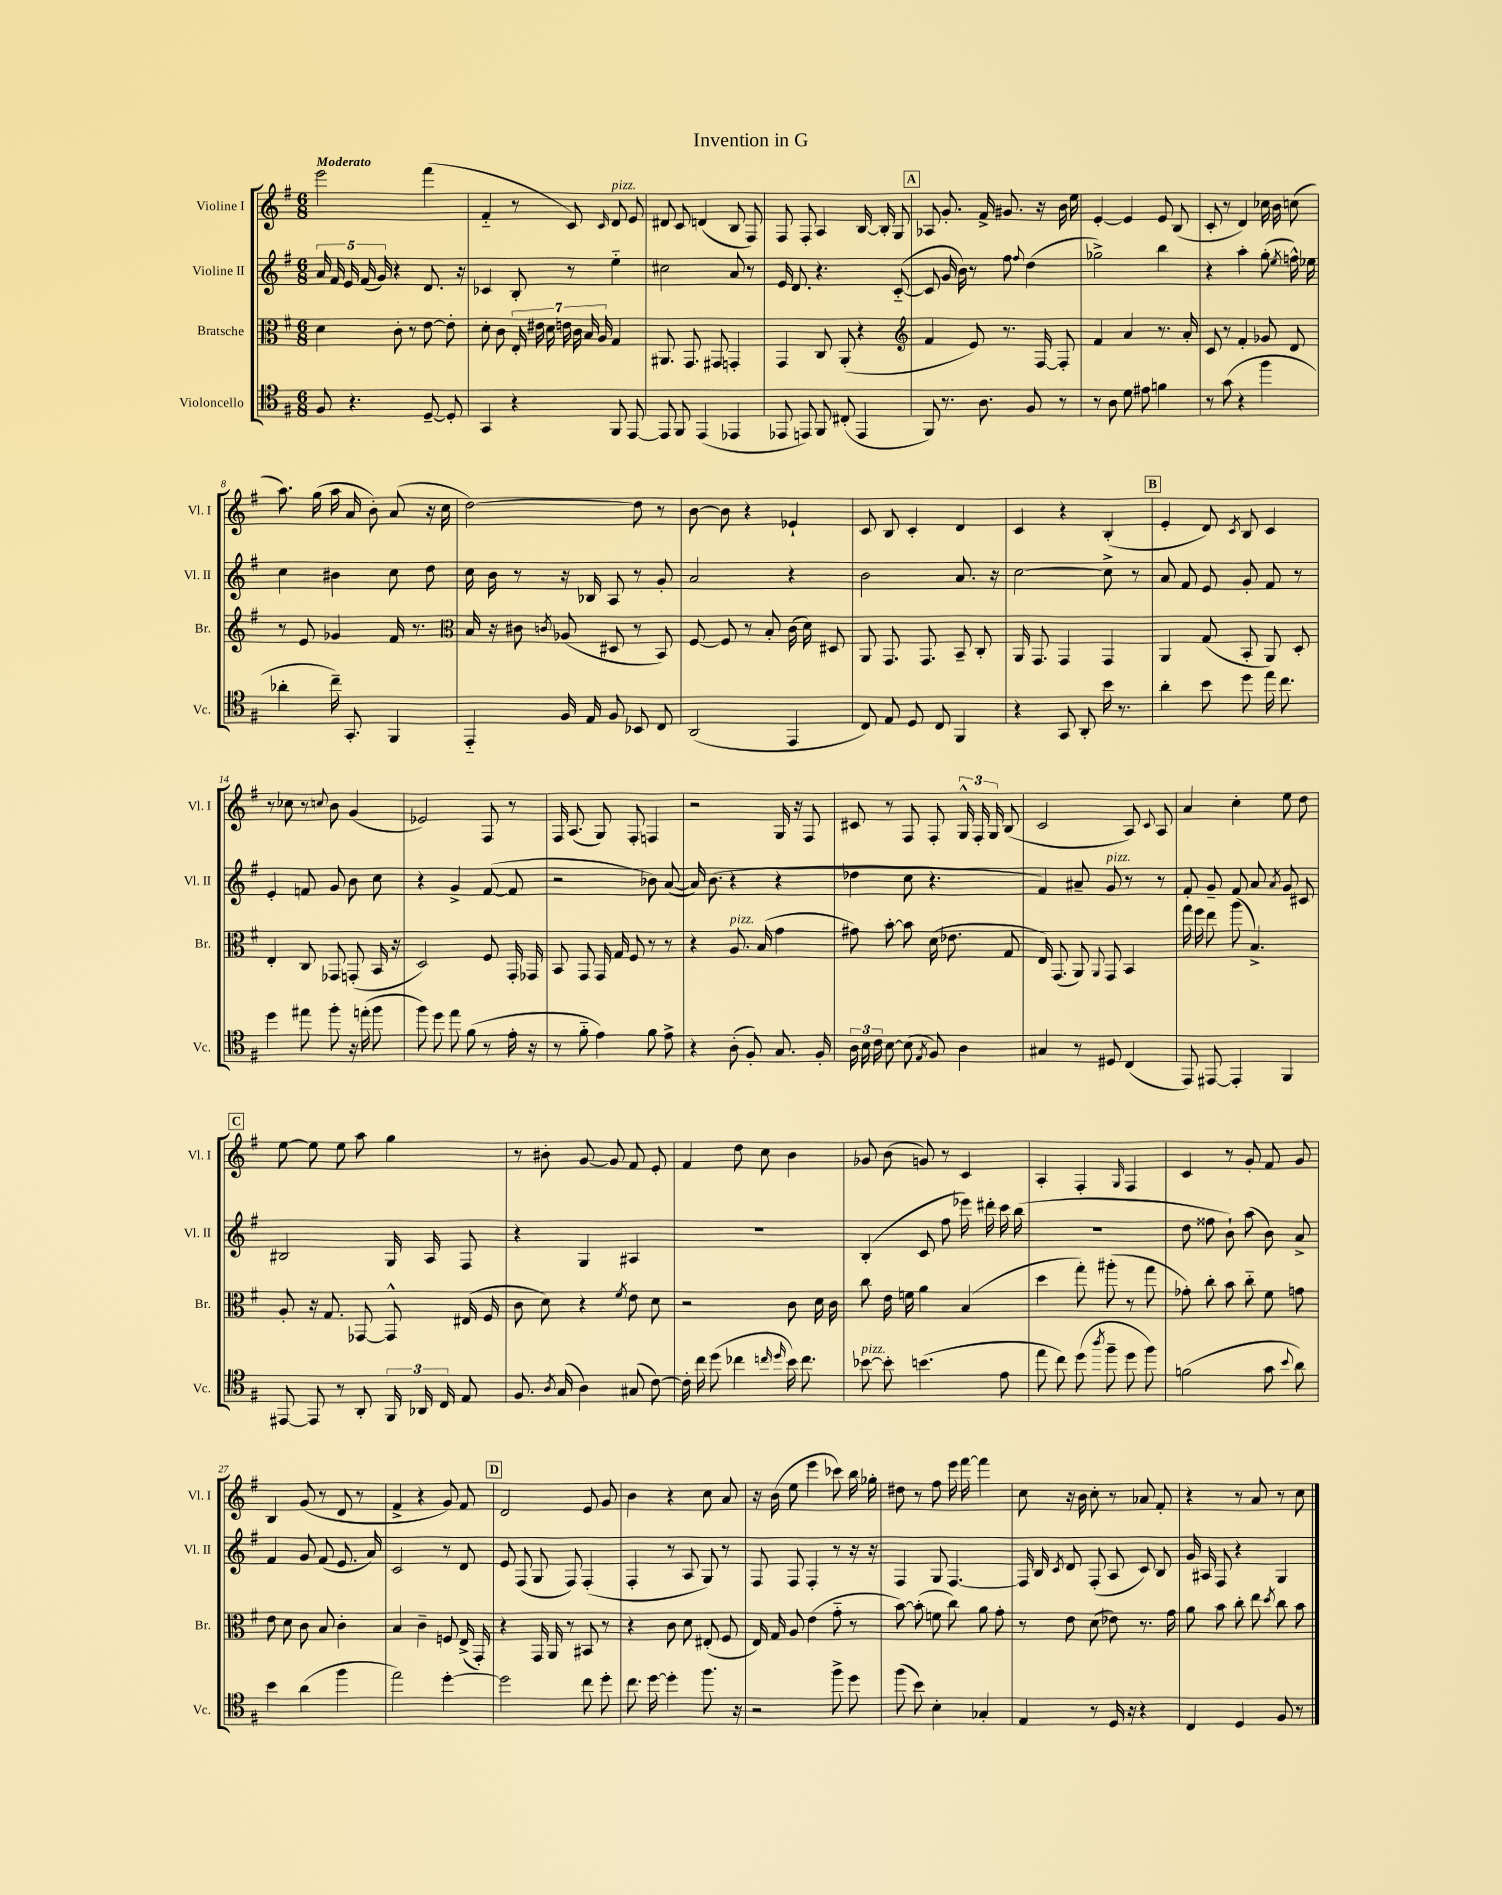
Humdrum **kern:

**kern	**kern	**kern	**kern
*staff4	*staff3	*staff2	*staff1
*clefC4	*clefC3	*clefG2	*clefG2
*k[f#]	*k[f#]	*k[f#]	*k[f#]
*M6/8	*M6/8	*M6/8	*M6/8
8F#	4d	20a	2eee
.	.	20f#	.
.	.	20e	.
4.r	.	.	.
.	.	(20f#	.
.	.	20g)	.
.	8c'	4r	.
.	8r	.	.
[8D~	[8e	8.d	(4fff#
8D']	8e']	.	.
.	.	16r	.
=	=	=	=
4GG	8d'	4c-	4f#'~
.	8c	.	.
4r	28E'	8B'	8r
.	28e#	.	.
.	28d	.	.
.	28e	.	.
.	.	8r	8c)
.	28c	.	.
.	28B	.	.
.	28A	.	.
.	.	.	16qqc
8FF#	4G	4ee'~	8d
[8EE	.	.	8e
=	=	=	=
8EE]	8.AA#	2cc#	8d#
8FF#	.	.	8c
.	8.GG	.	.
(4EE	.	.	(4d
.	8GG#	.	.
4EE-	4GG'	8a	8B
.	.	8r	8F#)
=	=	=	=
8EE-	4GG	16e	8F#
.	.	8.d	.
8EE)	.	.	8F#'
8FF#	8C	4.r	4A
(8C#'	(8AA'	.	.
4EE	4r	.	[16B
.	.	.	16B']
.	.	([8c'~	8G
=	=	=	=
*	*clefG2	*	*
8FF#)	4f#	8c]	8A-
8.r	.	16g	8.g'
.	.	16b)	.
.	8e)	8r	.
8.A	.	.	16f#^
.	8.r	8ff#	8.g#
.	.	8qqff#	.
8F#	.	(4dd	.
.	[16F#	.	16r
8r	8F#']	.	16b
.	.	.	16ee
=	=	=	=
8r	4f#	2gg-^)	[4e'
8A	.	.	.
8d	4a	.	4e]
8e#	.	.	.
4f	8.r	4bb	8e
.	.	.	(8B
.	16a'	.	.
=	=	=	=
8r	8c	4r	8c'
(8g	8r	.	8r
4r	4f#'	4aa'	4d)
4ff#	8g-	(8gg'	16cc-
.	.	.	16b
.	.	8qee	.
.	8d	16ff^^)	(8cc
.	.	16ee-	.
=	=	=	=
4a-'	8r	4cc	8.aa)
.	8e	.	.
.	.	.	(16gg
16cc~)	4g-	4b#	16aa
8.GG'	.	.	16a
.	.	.	8b')
4FF#	16f#	8cc	(8a
.	8.r	.	.
.	.	8dd	16r
.	.	.	16cc
=	=	=	=
*	*clefC3	*	*
4EE'~	16B	16cc	[2dd)
.	16r	16b	.
.	8c#	8r	.
.	8qc	.	.
16F#	(8A-	16r	.
16E	.	16B-	.
8F#	8D#	8A	.
8BB-	8r	8r	8dd]
8C	8BB)	8g'	8r
=	=	=	=
(2AA	[8F#	2a	[8b
.	8F#]	.	8b]
.	8r	.	4r
.	8B'	.	.
4EE	(16c	4r	4e-`
.	16d)	.	.
.	8D#	.	.
=	=	=	=
8C)	8AA	2b	8c
8E	8.GG	.	8B
8D	.	.	4c'
.	8.GG	.	.
8C	.	.	.
4FF#	8BB~	8.a	4d
.	8C'	.	.
.	.	16r	.
=	=	=	=
4r	16AA	[2cc	4c
.	8.GG	.	.
8GG	4GG	.	4r
8AA'	.	.	.
16b	4GG	8cc^]	(4B'
8.r	.	.	.
.	.	8r	.
=	=	=	=
4a'	4AA	8a	4e'
.	.	8f#	.
8b	(8G	8e	8d)
.	.	.	8qc
8dd	8BB'	8g'	8B
16ee	8AA)	8f#	4c
8.cc	.	.	.
.	8D'	8r	.
=	=	=	=
4dd	4E'	4e'	8r
.	.	.	8cc-
8ee#	8C	8f	8r
.	.	.	8qqcc
8ff#'	8GG-	8g	8b
16r	(8GG'	8b	(4g
(16ee'	.	.	.
8ff#	16BB	8cc	.
.	16r	.	.
=	=	=	=
8ff#)	2D)	4r	2e-)
8dd	.	.	.
8ee	.	4g^	.
(8f#	.	.	.
8r	8F#	([8f#	8F#
16e'	16GG'	8f#]	8r
16r	16GG-	.	.
=	=	=	=
8r	8BB	2r	16F#
.	.	.	(8.A
8f#'~	8GG	.	.
4e)	16GG	.	8G)
.	16G	.	.
.	8F#	.	8F#'
8f#	8r	8b-)	4F
8e^	8r	([8a	.
=	=	=	=
4r	4r	16a])	2r
.	.	(8.b	.
(8A'	8.A	4r	.
8F#')	.	.	.
.	(16B	.	.
8.G	4g	4r	16G
.	.	.	16r
.	.	.	8F#
16F#'	.	.	.
=	=	=	=
24A	8g#)	4dd-	8c#
24B	.	.	.
24c	.	.	.
[8B	[8b'	.	8r
(8B]	8b]	8cc	8F#
8qE	.	.	.
8F#)	(16d	4.r	8F#'
.	8.e-	.	.
4A	.	.	24G^^
.	.	.	24F#'
.	.	.	24G
.	8G	.	(8B
=	=	=	=
4G#	16E)	4f#)	2c
.	(8.GG	.	.
8r	8AA)	8a#~	.
.	8qqAA	.	.
8D#	8GG	8g	.
(4C	4BB	8r	8A)
.	.	.	8qqc
.	.	8r	8A
=	=	=	=
8EE)	16gg	8f#'	4a
.	16ff#	.	.
[8EE#	8ee	8g~	.
4EE#']	(8aa	8f#	4cc'
.	4.B^)	8a	.
.	.	8qa	.
4FF#	.	8g	8ee
.	.	8c#	8dd
=	=	=	=
[8EE#	8A'	2B#	[8ee
8EE#]	16r	.	8ee]
.	8.G	.	.
8r	.	.	8ee
8AA'	[8GG-	.	8aa
24FF#	8GG-^^]	16G	4gg
24AA-	.	.	.
.	.	16A	.
24C	.	.	.
8E	(16E#	8F#	.
.	16F#	.	.
=	=	=	=
8.F#	8c	4r	8r
.	8d)	.	8b#'
8qA	.	.	.
(16G	.	.	.
4A)	4r	4G	[8g
.	.	.	8g]
.	8qf#	.	.
(8G#	8e	4A#	8f#
[8c)	8d	.	8e'
=	=	=	=
16c']	2r	2.r	4f#
16cc	.	.	.
(8dd	.	.	.
4cc-	.	.	8dd
.	.	.	8cc
16qqcc	.	.	.
16qqdd	.	.	.
16b)	8c	.	4b
8.cc	.	.	.
.	16d	.	.
.	16c	.	.
=	=	=	=
[8b-	8cc	(4B'	8g-
8b-']	16e	.	(8b
.	16f	.	.
(4.b	4a	8c	8g)
.	.	8ff#	8r
.	(4B	16eee-)	4c
.	.	16ddd#'	.
8e	.	16ccc	.
.	.	(16bb	.
=	=	=	=
8ee	4dd	2.r	4A'
8cc)	.	.	.
(8dd	8gg')	.	4F#'
8qaa	.	.	.
8ff#~	(8aa#'	.	.
.	.	.	16qqG
8dd	8r	.	4F#
8ff#)	8gg	.	.
=	=	=	=
(2f	8g-')	8dd	4c
.	8cc'	8ff##	.
.	8b	8b`)	8r
.	8cc'~	(8aa	8g'
8g	8f#	8b)	8f#
8qqb	.	.	.
8a)	8g	8a^	8g
=	=	=	=
4b	8e	4f#	4B
.	8d	.	.
(4a	8c	8g	(8g
.	8B	(8f#	8r
4ff#	4c'	8.e	8d
.	.	.	8r
.	.	16a)	.
=	=	=	=
2ee)	4B	2c	4f#^
.	4c~	.	4r
[4dd'	8F	8r	8g)
.	(16E^	8d	8f#
.	16GG')	.	.
=	=	=	=
2dd]	4r	8e	2d
.	.	(8F#	.
.	16GG	8G	.
.	16AA	.	.
.	8r	8F#)	.
8cc	8BB#	(4F#'	8e
8dd'	8r	.	8g
=	=	=	=
8.cc	4r	4F#'	4b
[16dd	.	.	.
4dd']	8c	8r	4r
.	8d	8A	.
8.ff#	(8E#'	8G)	8cc
.	8F#	8r	8a
16r	.	.	.
=	=	=	=
2r	16E)	8F#	16r
.	16G	.	(16b
.	8A	8F#	8ee
.	(4e	4F#'	4eee
8ff#^	8g'~	8r	8ccc-)
8dd	8r	16r	16bb
.	.	16r	16gg-'
=	=	=	=
(8ff#	[8b)	4F#	8dd#
8b)	(8b']	.	8r
4B'	8f	8G	8ff#
.	8cc)	[4.F#	16eee
.	.	.	[16fff#
4G-'	8a	.	4fff#]
.	8g'	.	.
=	=	=	=
4E	8r	16F#]	8cc
.	.	16B	.
.	.	8qc	.
.	8e	8d	16r
.	.	.	16b
8r	(8d	(8F#'	8cc'
16D	8e-)	8A	8r
16r	.	.	.
4r	8.r	8c)	8a-
.	.	8B	8f#'
.	16g	.	.
=	=	=	=
4C	8a	16g	4r
.	.	16A#	.
.	8b	8F#	.
4D	8cc'	4r	8r
.	8ee	.	8a
.	8qdd	.	.
8F#	8cc	4G	8r
8r	8b	.	8cc
==	==	==	==
*-	*-	*-	*-
